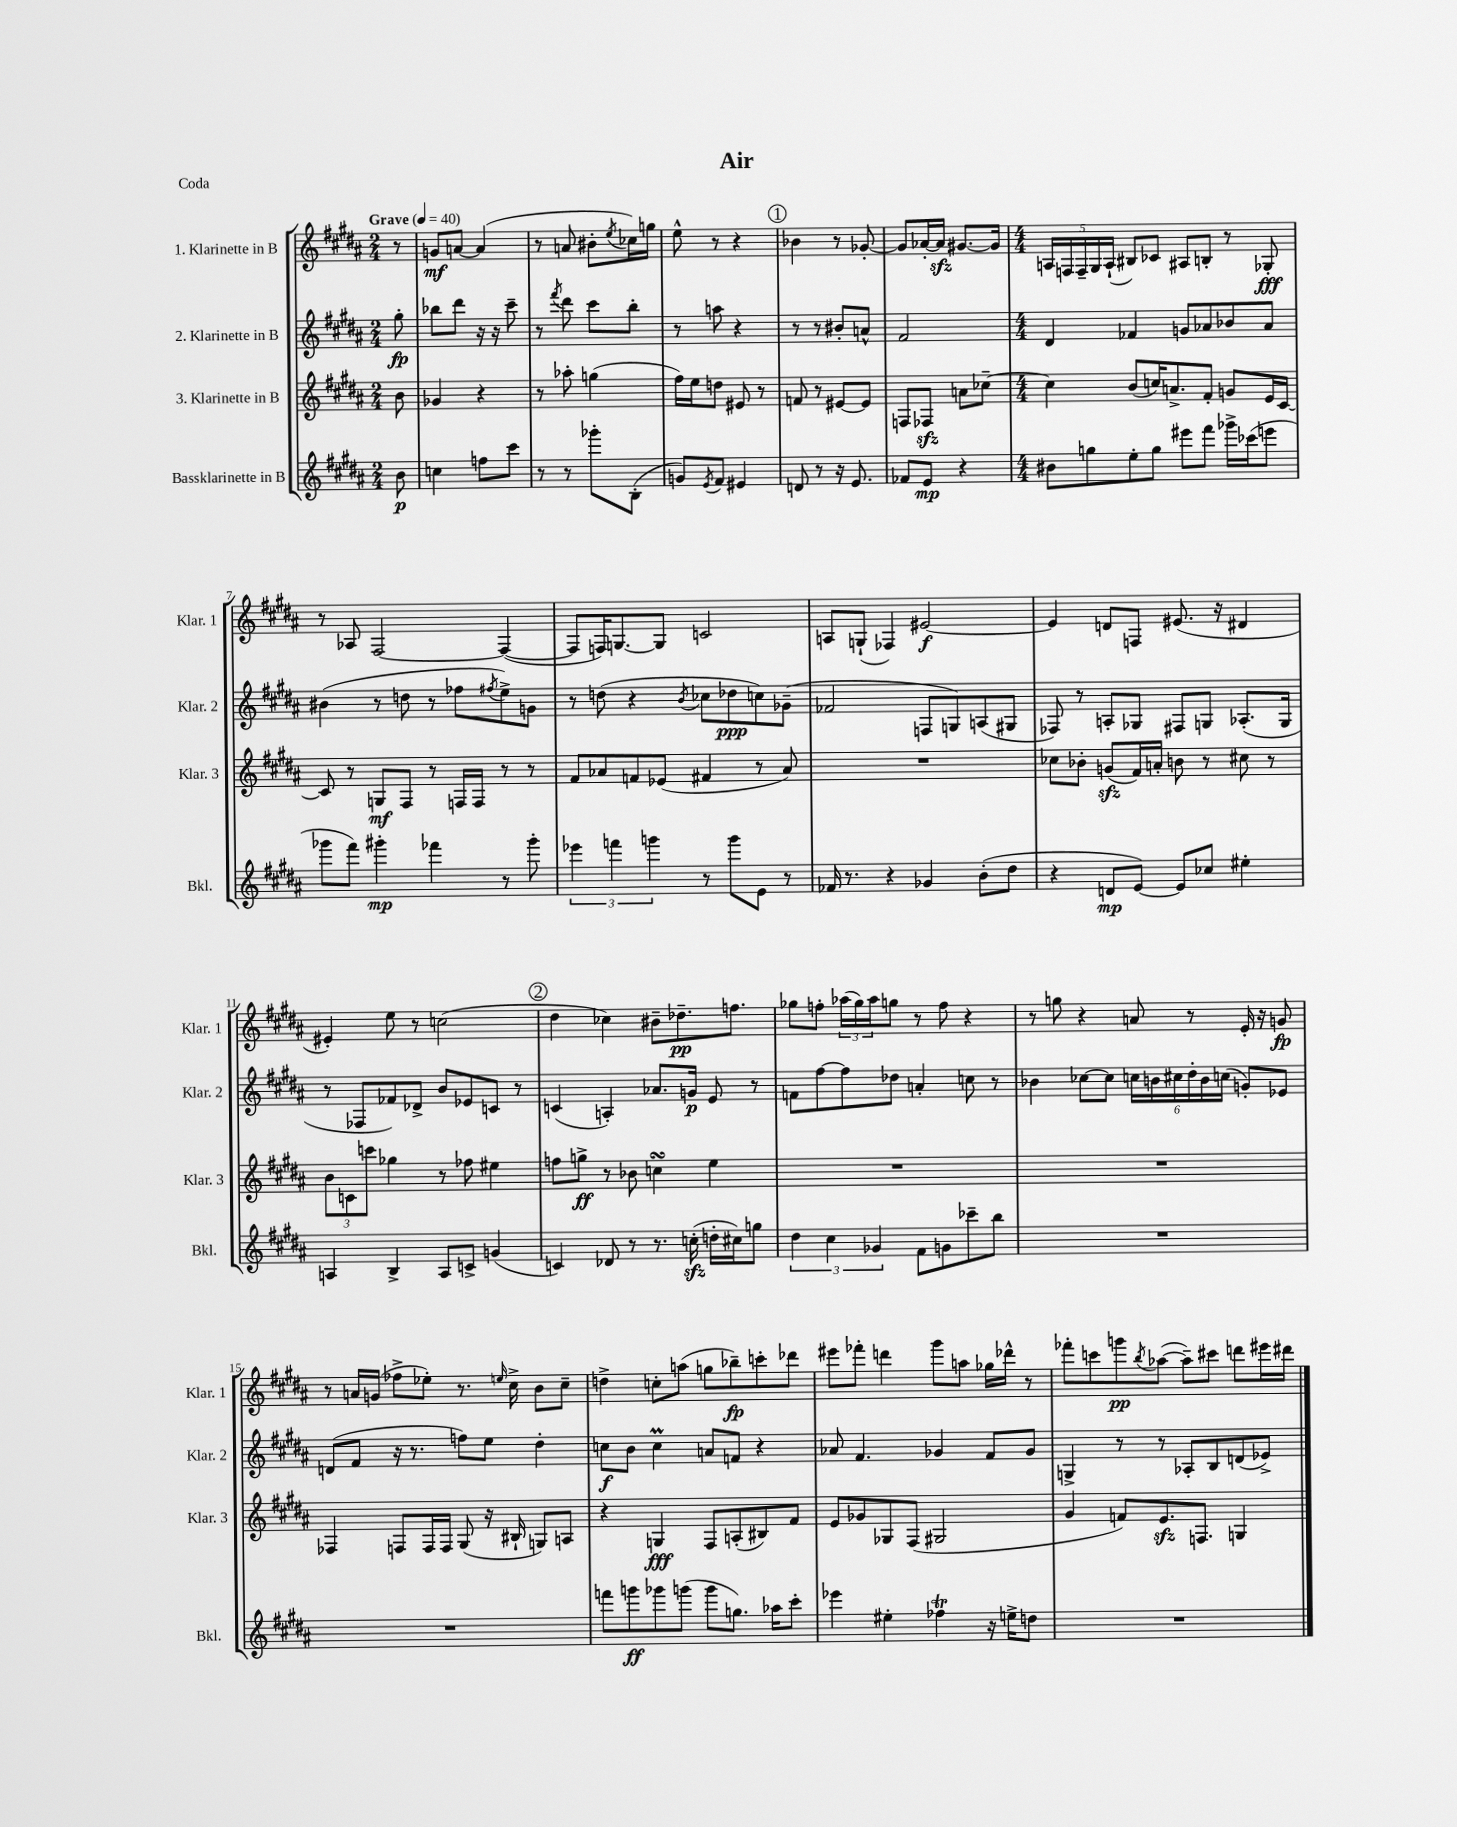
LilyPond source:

\header { title = "Air" piece = "Coda" }
<<
\new StaffGroup <<
\new Staff = "s0" \with { instrumentName = "1. Klarinette in B" shortInstrumentName = "Klar. 1" } {
    \clef treble \key b \major \numericTimeSignature \time 2/4 \partial 8 \tempo "Grave" 4 = 40
    r8 |
    g'8\mf a'8~ a'4( |
    r8 a'8 bis'8-. \acciaccatura { e''8 } ces''16) g''16 |
    e''8-^ r8 r4 |
    \mark \markup { \circle "1" } bes'4 r8 ges'8~-. |
    ges'8 aes'16~-. aes'16\sfz gis'8.~ gis'16 |
    \numericTimeSignature \time 4/4 \tuplet 5/4 { a16 f16 f16-- gis16 a16-!( } bis8) ces'8 ais8 b8-. r8 ges8-.\fff |
    r8 aes8 fis2~ fis4~( |
    fis8 f16) g8.~ g8 c'2 |
    a8 g8-!( fes4) eis'2~\f |
    eis'4 d'8 f8 eis'8.( r16 dis'4 |
    eis'4-.) e''8 r8 c''2( |
    \mark \markup { \circle "2" } dis''4 ces''4) bis'8-- des''8.--\pp f''8. |
    ges''8 f''8-. \tuplet 3/2 { aes''16( ges''16) aes''16 } g''8 r8 f''8 r4 |
    r8 g''8 r4 a'8 r8 e'16-. r16 g'8\fp |
    r8 a'16 g'16( fes''8-> ees''8-.) r8. \grace { e''16 } cis''16-> b'8 cis''8-- |
    d''4-> c''8-. a''8( g''8 bes''8--\fp) c'''8-. des'''8 |
    eis'''8 fes'''8-. d'''4 gis'''8 a''8 ges''16 des'''16-^ r8 |
    fes'''8-. c'''8 g'''8\pp \acciaccatura { b''8 } aes''8~( aes''8--) cis'''8 d'''8 eis'''16 dis'''16 \bar "|." |
}
\new Staff = "s1" \with { instrumentName = "2. Klarinette in B" shortInstrumentName = "Klar. 2" } {
    \clef treble \key b \major \numericTimeSignature \time 2/4 \partial 8
    gis''8-.\fp |
    bes''8 dis'''8 r16 r16 cis'''8-- |
    r8 \acciaccatura { fis'''8 } dis'''8 cis'''8 b''8-. |
    r8 a''8 r4 |
    \mark \markup { \circle "1" } r8 r8 bis'8-. a'8-^ |
    fis'2 |
    \numericTimeSignature \time 4/4 dis'4 fes'4 g'8 aes'8 bes'8 aes'8 |
    bis'4( r8 d''8 r8 fes''8 \acciaccatura { fis''8 } e''8->) g'8 |
    r8 d''8( r4 \acciaccatura { b'8 } ces''8 des''8\ppp c''8) ges'8--( |
    fes'2 f8 g8) a8( gis8 |
    fes8) r8 a8-. ges8 fis8 g8 aes8.-.( g16 |
    r8 fes8 fes'8) des'8-> b'8 ees'8 c'8 r8 |
    \mark \markup { \circle "2" } c'4( a4-.) aes'8. g'16\p e'8 r8 |
    f'8 fis''8~ fis''8 des''8 a'4-. c''8 r8 |
    bes'4 ces''8~ ces''8 \tuplet 6/4 { c''16 b'16 cis''16 dis''16-. b'16 c''16( } g'8-.) ees'8 |
    d'8( fis'8 r16 r8. f''8) e''8 dis''4-. |
    c''8\f b'8 c''4\prall a'8 f'8 r4 |
    aes'8 fis'4. ges'4 fis'8 ges'8 |
    g4-> r8 r8 aes8-. b8 d'8( ees'8->) \bar "|." |
}
\new Staff = "s2" \with { instrumentName = "3. Klarinette in B" shortInstrumentName = "Klar. 3" } {
    \clef treble \key b \major \numericTimeSignature \time 2/4 \partial 8
    b'8 |
    ges'4 r4 |
    r8 aes''8-. g''4( |
    fis''16) e''16 d''8 eis'8 r8 |
    \mark \markup { \circle "1" } f'8 r8 eis'8~ eis'8 |
    f8 fes8\sfz a'8 ces''8~-- |
    \numericTimeSignature \time 4/4 ces''4 b'8( c''16) a'8.-> fis'8-. g'8 e'16 cis'16~ |
    cis'8 r8 g8\mf fis8 r8 f16 f16 r8 r8 |
    fis'8 aes'8 f'8 ees'8( fis'4 r8 aes'8) |
    R1 |
    ces''8 bes'8-. g'8\sfz( fis'16) a'16-. b'8 r8 cis''8 r8 |
    \tuplet 3/2 { b'8 c'8 c'''8 } ges''4 r8 fes''8 eis''4 |
    \mark \markup { \circle "2" } f''8 g''8->\ff r8 bes'8 c''4\turn e''4 |
    R1 |
    R1 |
    fes4 f8 f16 f16 gis8( r16 bis16-! g8) a8 |
    r4 g4\fff fis8 a8-.( bis8) fis'8 |
    e'8 ges'8 ges8 fis8( gis2 |
    gis'4 f'8) e'8.\sfz f8. g4 \bar "|." |
}
\new Staff = "s3" \with { instrumentName = "Bassklarinette in B" shortInstrumentName = "Bkl." } {
    \clef treble \key b \major \numericTimeSignature \time 2/4 \partial 8
    b'8\p |
    c''4 f''8 cis'''8 |
    r8 r8 ges'''8-. b8-.( |
    g'8) \acciaccatura { e'8 } fis'8 eis'4 |
    \mark \markup { \circle "1" } d'8 r8 r16 e'8. |
    fes'8 e'8\mp r4 |
    \numericTimeSignature \time 4/4 bis'8 g''8 e''8-. g''8 eis'''8 fis'''8 ges'''16-> ces'''16( e'''8 |
    ges'''8 fis'''8) gis'''4-.\mp fes'''4 r8 gis'''8-. |
    \tuplet 3/2 { ees'''4 f'''4 g'''4 } r8 g'''8 e'8 r8 |
    fes'16 r8. r4 ges'4 b'8-.( dis''8 |
    r4 d'8\mp e'8~) e'8 ces''8 eis''4-. |
    a4 b4-> a8 c'8-> g'4( |
    \mark \markup { \circle "2" } c'4) des'8 r8 r8. c''16-.\sfz( d''16-. cis''16) g''8 |
    \tuplet 3/2 { dis''4 cis''4 ges'4 } fis'8 g'8 ces'''8-- b''8 |
    R1 |
    R1 |
    f'''8 g'''8\ff ges'''8 g'''8( g'''8 g''8.) aes''16 cis'''8-. |
    ees'''4 eis''4-. fes''4\trill r16 e''16-> d''8 |
    R1 \bar "|." |
}
>>
>>
